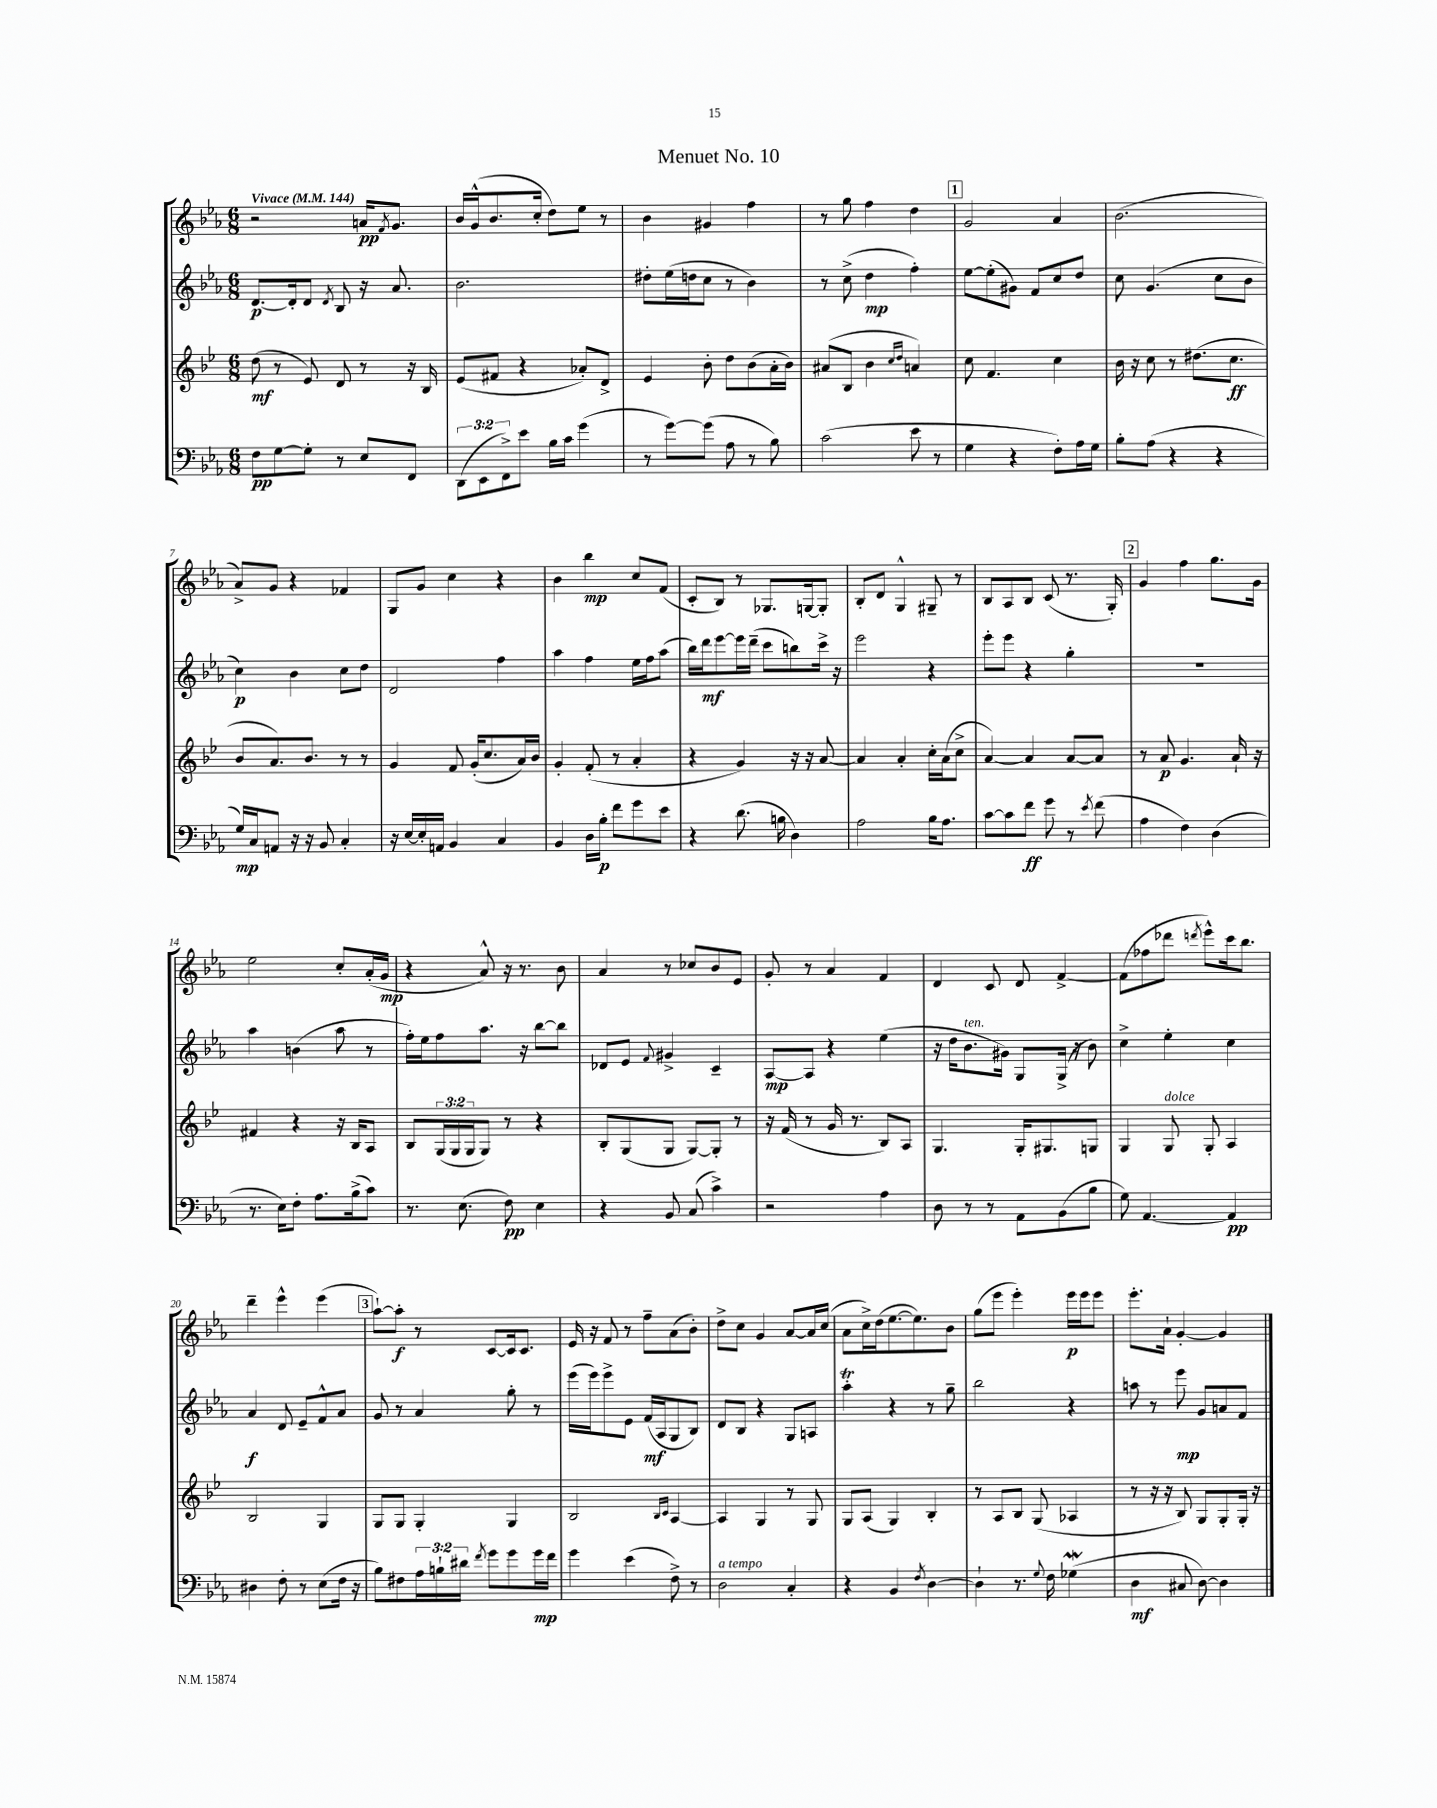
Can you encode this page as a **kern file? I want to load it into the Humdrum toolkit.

**kern	**kern	**kern	**kern
*staff4	*staff3	*staff2	*staff1
*clefF4	*clefG2	*clefG2	*clefG2
*k[b-e-a-]	*k[b-e-]	*k[b-e-a-]	*k[b-e-a-]
*M6/8	*M6/8	*M6/8	*M6/8
*MM144	*MM144	*MM144	*MM144
8F\L	(8dd\	[8.d/L	2r
[8G\	8r	.	.
.	.	16d'/]k	.
8G'\]J	8e-/)	8d/J	.
.	.	8qd/	.
8r	8d/	8B-/	.
8E-/L	8r	16r	16a/LK
.	.	.	8qf/
.	.	8.a-/	8.g/J
8FF/J	16r	.	.
.	16B-/	.	.
=	=	=	=
(12DD\L	(8e-/L	2.b-\	16b-/LL
.	.	.	(16g^^/J
12EE-\	.	.	.
.	8f#/J	.	8.b-/
12FF^\)	.	.	.
8e-\J	4r	.	.
.	.	.	16cc'/Jk
16B-\LL	.	.	8dd\L)
16c\JJ	.	.	.
(4g\	8a-'/L)	.	8ee-\J
.	8d^/J	.	8r
=	=	=	=
8r	4e-/	8dd#'\L	4b-\
[8g\L)	.	(16ee-\L	.
.	.	16dd\J	.
(8g\]J	8b-'\	8cc\J	4g#/
8A-\	8dd\L	8r	.
8r	(8b-\	4b-\)	4ff\
8B-\)	16a'\L	.	.
.	16b-\JJ)	.	.
=	=	=	=
(2c\	(8a#/L	8r	8r
.	8B-/J	(8cc^\	8gg\
.	4b-\	4dd\	4ff\
.	16qqcc/LL	.	.
.	16qqdd/JJ	.	.
8e-\	4a/)	4ff'\)	4dd\
8r	.	.	.
=	=	=	=
4G\	8cc\	[8ee-\L	2g/
.	4.f/	(8ee-'\]	.
4r	.	8g#\J)	.
.	.	8f/L	.
8F'\L)	4cc\	8cc/	4a-/
16A-\L	.	8dd/J	.
16G\JJ	.	.	.
=	=	=	=
8B-'\L	16b-\	8cc\	(2.b-\
.	16r	.	.
(8A-\J	8cc\	(4.g/	.
4r	8r	.	.
.	(8.dd#\L	.	.
4r	.	8cc\L	.
.	8.cc\J	.	.
.	.	8b-\J	.
=	=	=	=
16G/LL)	8b-/L	4cc\)	8a-^/L)
16C/J	.	.	.
8AA/J	8.a/)	.	8g/J
16r	.	4b-\	4r
16r	8.b-/J	.	.
8BB-/	.	.	.
4C'/	8r	8cc\L	4f-/
.	8r	8dd\J	.
=	=	=	=
16r	4g/	2d/	8G/L
[16E-/LL	.	.	.
16E-'/]	.	.	8g/J
16AA/JJ	.	.	.
4BB-/	8f/	.	4cc\
.	(16g'/LK	.	.
.	8.cc/	.	.
4C/	.	4ff\	4r
.	16a/L)	.	.
.	16b-/JJ	.	.
=	=	=	=
4BB-/	4g'/	4aa-\	4b-\
16D\LL	(8f'/	4ff\	4bb-\
16B-'\JJ	.	.	.
8f\L	8r	.	.
8g\	4a'/	16ee-\LL	8cc/L
.	.	16ff\J	.
8e-\J	.	(8aa-\J	(8f/J
=	=	=	=
4r	4r	16bb-\LL)	8c'/L
.	.	16ddd\J	.
.	.	[8eee-\	8B-/J)
(8.d\	4g/)	16eee-\]L	8r
.	.	(16ddd~\JJ	.
.	.	8ccc\L	8.G-/L
16B\	.	.	.
4D\)	16r	8bb\)	.
.	16r	.	[16G/k
.	[8a/	16ccc^\Jk	8G'/]J
.	.	16r	.
=	=	=	=
2A-\	4a/]	2eee-\	8B-'/L
.	.	.	8d/J
.	4a'/	.	4G^^/
16B-\LK	16cc'\LL	4r	8G#~/
8.A-\J	(16a\J	.	.
.	8cc^\J	.	8r
=	=	=	=
[8c\L	[4a/)	8eee-'\L	8B-/L
8c\]	.	8eee-\J	8A-/
8f\J	4a/]	4r	8B-/J
8g\	.	.	(8c/
8r	[8a/L	4gg'\	8.r
8qe-/	.	.	.
(8f\	8a/]J	.	.
.	.	.	16G'/)
=	=	=	=
4A-\	8r	2.r	4g/
.	8a/	.	.
4F\)	4.g/	.	4ff\
(4D\	.	.	8.gg\L
.	16a`/	.	.
.	16r	.	16g\Jk
=	=	=	=
8.r	4f#/	4aa-\	2ee-\
16E-\LK)	.	.	.
8F'\J	4r	(4b\	.
8.A-\L	.	.	.
.	16r	8aa-\	8cc'/L
(16B-^\k	16B-/LK	.	.
8c\J)	8A/J	8r	(16a-'/L
.	.	.	16g/JJ
=	=	=	=
8.r	8B-/L	16ff'\LL)	4r
.	.	16ee-\J	.
.	(24G/L	8ff\	.
.	24G/	.	.
(8.E-\	.	.	.
.	24G/J	.	.
.	8G/J)	8.aa-\J	8a-^^/)
8F\)	8r	.	16r
.	.	16r	8.r
4E-\	4r	[8bb-\L	.
.	.	8bb-\]J	8b-\
=	=	=	=
4r	8B-'/L	8d-/L	4a-/
.	(8G/	8e-/J	.
.	.	8qqf/	.
8BB-/	8G/J	4g#^/	8r
(8C/	[8G/L)	.	8cc-/L
4c^\)	8G'/]J	4c~/	8b-/
.	8r	.	8e-/J
=	=	=	=
2r	16r	[8A-/L	8g'/
.	(16f/	.	.
.	8r	8A-/]J	8r
.	16g/	4r	4a-/
.	8.r	.	.
4A-\	8B-/L)	(4ee-\	4f/
.	8A/J	.	.
=	=	=	=
8D\	4.G/	16r	4d/
.	.	16dd\LK	.
8r	.	8.b-\	.
8r	.	.	8c/
.	.	16g#\Jk)	.
8AA-\L	16G'/LK	8G/L	8d/
.	8.G#/	.	.
(8BB-\	.	(16G^/Jk	[4f^/
.	.	16r	.
8B-\J	8G/J	8b-\)	.
=	=	=	=
8G\)	4G/	4cc^\	(8f\]L
[4.AA-/	.	.	8ff-\
.	8G/	4ee-'\	8ddd-\J
.	.	.	8qddd/
.	8G'/	.	8eee-^^\L)
4AA-/]	4A/	4cc\	16ccc\k
.	.	.	8.bb-\J
=	=	=	=
4D#\	2B-/	4a-/	4ddd~\
8F'\	.	8d/	4eee-^^\
8r	.	8e-~/L	.
(8E-\L	4G/	8f^^/	(4eee-\
16F\Jk	.	8a-/J	.
16r	.	.	.
=	=	=	=
8B-\L)	8G/L	8g/	[8aa-`\L)
8F#\	8G/J	8r	8aa-'\]J
24A-\L	4G'/	4a-/	8r
24B`\	.	.	.
24d#\JJ	.	.	.
8qf/	.	.	.
8g\L	.	.	[8c/L
8g\	4G/	8gg'\	16c/]k
.	.	.	8.c/J
16g\L	.	8r	.
16f\JJ	.	.	.
=	=	=	=
4g\	2B-/	(16eee-\LL	16e-/
.	.	16eee-\J)	16r
.	.	8eee-^\	8f/
(4e-\	.	8e-\J	8r
.	.	(16f/LL	8ff~\L
.	.	16A-/J	.
.	16qqB-/LL	.	.
.	16qqc/JJ	.	.
8F^\)	[4A/	8G/	(8a-\
8r	.	8B-/J)	8b-'\J)
=	=	=	=
2D\	4A/]	8d/L	8dd^\L
.	.	8B-/J	8cc\J
.	4G/	4r	4g/
4C'/	8r	8G/L	[8a-/L
.	8G/	8A/J	16a-/]L
.	.	.	(16cc/JJ
=	=	=	=
4r	8G/L	4aa-'\	8a-\L
.	(8A/J	.	16cc^\L)
.	.	.	(16dd\J
4BB-/	4G/)	4r	[8.ee-\
.	.	.	8.ee-\])
8qF/	.	.	.
[4D\	4B-'/	8r	.
.	.	8gg~\	8b-\J
=	=	=	=
4D`\]	8r	2bb-\	(8gg\L
.	8A/L	.	8eee-\J
8.r	8B-/J	.	4eee-'\)
.	(8G/	.	.
8qqG/	.	.	.
16F\	.	.	.
(4G-\	4A-/	4r	16eee-\LL
.	.	.	16eee-\J
.	.	.	8eee-\J
=	=	=	=
4D\	8r	8aa\	8.eee-'\L
.	16r	8r	.
.	16r	.	16a-`\Jk
8C#/	8B-/)	8eee-\	[4g'/
[8D\)	8G/L	8g/L	.
4D\]	8G'/	8a/	4g/]
.	16G'/Jk	8f/J	.
.	16r	.	.
==	==	==	==
*-	*-	*-	*-
